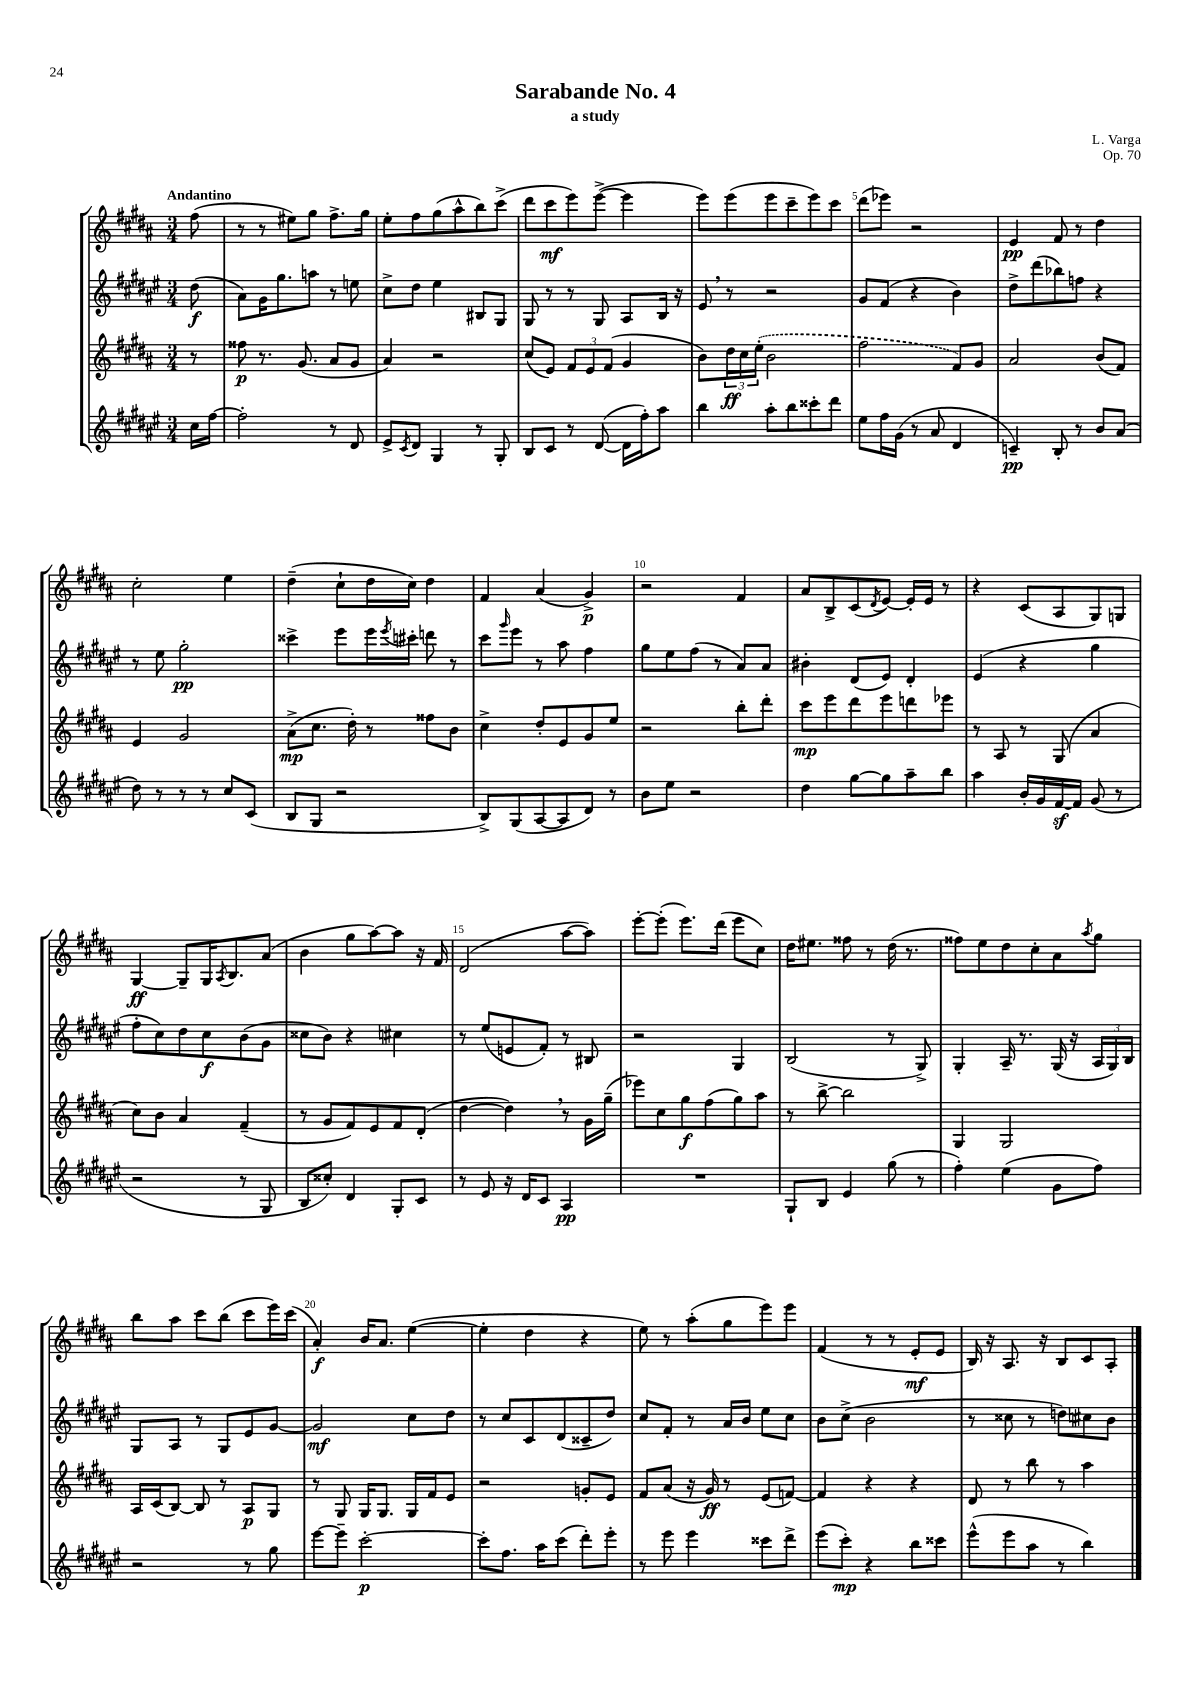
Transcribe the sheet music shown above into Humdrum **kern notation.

**kern	**dynam	**kern	**dynam	**kern	**dynam	**kern	**dynam
*part4	*part4	*part3	*part3	*part2	*part2	*part1	*part1
*staff4	*staff4	*staff3	*staff3	*staff2	*staff2	*staff1	*staff1
*clefG2	*	*clefG2	*	*clefG2	*	*clefG2	*
*k[f#c#g#d#a#e#]	*	*k[f#c#g#d#a#]	*	*k[f#c#g#d#a#e#]	*	*k[f#c#g#d#a#]	*
*M3/4	*	*M3/4	*	*M3/4	*	*M3/4	*
=	=	=	=	=	=	=	=
!	!	!	!	!	!	!LO:TX:a:B:t=Andantino	!
16cc#\LL	.	8r	.	(8dd#\	f	(8ff#\	.
[16ff#\JJ	.	.	.	.	.	.	.
=1	=1	=1	=1	=1	=1	=1	=1
2ff#'\]	.	8ff##X\	p	8a#\L)	.	8r	.
.	.	8.r	.	16g#\K	.	8r	.
.	.	.	.	8.gg#\	.	.	.
.	.	.	.	.	.	8ee#X\L)	.
.	.	(8.g#/	.	.	.	.	.
.	.	.	.	8aan\J	.	8gg#\J	.
8r	.	8a#/L	.	8r	.	8.ff#^\L	.
8d#/	.	8g#/J	.	8een\	.	.	.
.	.	.	.	.	.	16gg#\Jk	.
=2	=2	=2	=2	=2	=2	=2	=2
8e#^/L	.	4a#/)	.	8cc#^\L	.	8ee'\L	.
8qc#/	.	.	.	.	.	.	.
8d#/J	.	.	.	8dd#\J	.	8ff#\	.
4G#/	.	2r	.	4ee#\	.	(8gg#\	.
.	.	.	.	.	.	8aa#^^\	.
8r	.	.	.	8B#X/L	.	8bb\)	.
8G#'/	.	.	.	8G#/J	.	(8ccc#^\J	.
=3	=3	=3	=3	=3	=3	=3	=3
8B/L	.	(8cc#/L	.	8G#/	.	8ddd#\L	.
8c#/J	.	8e/J)	.	8r	.	8ccc#\	mf
8r	.	12f#/L	.	8r	.	8eee\)	.
.	.	12e/	.	.	.	.	.
([8d#/	.	.	.	8G#/	.	([8eee^\J	.
.	.	(12f#/J	.	.	.	.	.
16d#\LL]	.	4g#/	.	8A#/L	.	4eee\]	.
16ff#'\J)	.	.	.	.	.	.	.
8aa#\J	.	.	.	16B/Jk	.	.	.
.	.	.	.	16r	.	.	.
=4	=4	=4	=4	=4	=4	=4	=4
4bb\	.	8b\L)	.	8e#,/	.	8eee\L)	.
.	.	24dd#\L	ff	8r	.	(8eee\	.
.	.	24cc#\	.	.	.	.	.
.	.	(24ee'\JJ	.	.	.	.	.
8aa#'\L	.	2b\	.	2r	.	8eee\	.
8bb\	.	.	.	.	.	8ccc#~\	.
8ccc##X'\	.	.	.	.	.	8eee\)	.
8ddd#\J	.	.	.	.	.	8ccc#\J	.
=5	=5	=5	=5	=5	=5	=5	=5
8ee#\L	.	2ff#\	.	8g#/L	.	(8ddd#\L	.
16ff#\L	.	.	.	(8f#/J	.	8eee-X\J)	.
(16g#\JJ	.	.	.	.	.	.	.
8r	.	.	.	4r	.	2r	.
8a#/	.	.	.	.	.	.	.
4d#/	.	8f#/L)	.	4b\)	.	.	.
.	.	8g#/J	.	.	.	.	.
=6	=6	=6	=6	=6	=6	=6	=6
4cn~/)	pp	2a#/	.	8dd#^\L	.	4e/	pp
.	.	.	.	(8ddd#\	.	.	.
8B'/	.	.	.	8bb-X\)	.	8f#/	.
8r	.	.	.	8ffn\J	.	8r	.
8b/L	.	(8b/L	.	4r	.	4dd#\	.
(8a#/J	.	8f#/J)	.	.	.	.	.
!!LO:LB:g=z
=7	=7	=7	=7	=7	=7	=7	=7
8dd#\)	.	4e/	.	8r	.	2cc#'\	.
8r	.	.	.	8ee#\	.	.	.
8r	.	2g#/	.	2gg#'\	pp	.	.
8r	.	.	.	.	.	.	.
8cc#/L	.	.	.	.	.	4ee\	.
(8c#/J	.	.	.	.	.	.	.
=8	=8	=8	=8	=8	=8	=8	=8
8B/L	.	(8a#^\L	mp	4ccc##X^\	.	(4dd#~\	.
8G#/J	.	8.cc#\J	.	.	.	.	.
2r	.	.	.	8eee#\L	.	8cc#`\L	.
.	.	16dd#'\)	.	.	.	.	.
.	.	8r	.	16eee#\L	.	16dd#\L	.
.	.	.	.	8qeee#/	.	.	.
.	.	.	.	16ccc#X'\JJ	.	16cc#\JJ)	.
.	.	8ff##X\L	.	8dddn\	.	4dd#\	.
.	.	8b\J	.	8r	.	.	.
=9	=9	=9	=9	=9	=9	=9	=9
8B^/L)	.	4cc#^\	.	8ccc#\L	.	4f#/	.
.	.	.	.	16qqggg#/	.	.	.
(8G#/	.	.	.	8eee#\J	.	.	.
[8A#/	.	8dd#'/L	.	8r	.	(4a#/	.
8A#/]	.	8e/	.	8aa#\	.	.	.
8d#/J)	.	8g#/	.	4ff#\	.	4g#^/)	p
8r	.	8ee/J	.	.	.	.	.
=10	=10	=10	=10	=10	=10	=10	=10
8b\L	.	2r	.	8gg#\L	.	2r	.
8ee#\J	.	.	.	8ee#\	.	.	.
2r	.	.	.	(8ff#\J	.	.	.
.	.	.	.	8r	.	.	.
.	.	8bb'\L	.	8a#/L)	.	4f#/	.
.	.	8ddd#'\J	.	8a#/J	.	.	.
=11	=11	=11	=11	=11	=11	=11	=11
4dd#\	.	8ccc#\L	mp	4b#X'\	.	8a#/L	.
.	.	8eee\	.	.	.	8B^/	.
[8gg#\L	.	8ddd#\	.	(8d#/L	.	(8c#/	.
.	.	.	.	.	.	8qd#/	.
8gg#\]	.	8eee\	.	8e#/J)	.	[8e/J)	.
8aa#~\	.	8dddn\	.	4d#'/	.	16e'/LL]	.
.	.	.	.	.	.	16e/JJ	.
8bb\J	.	8eee-X\J	.	.	.	8r	.
=12	=12	=12	=12	=12	=12	=12	=12
4aa#\	.	8r	.	(4e#/	.	4r	.
.	.	8A#/	.	.	.	.	.
16b'/LL	.	8r	.	4r	.	(8c#/L	.
16g#/	.	.	.	.	.	.	.
[16f#z/	.	(8G#/	.	.	.	8A#/	.
16f#/JJ]	.	.	.	.	.	.	.
(8g#/	.	4a#/	.	4gg#\	.	8G#/)	.
8r	.	.	.	.	.	8Gn/J	.
!!LO:LB:g=z
=13	=13	=13	=13	=13	=13	=13	=13
2r	.	8cc#\L)	.	8ff#'\L	.	[4G#/	ff
.	.	8b\J	.	8cc#\)	.	.	.
.	.	4a#/	.	8dd#\	.	8G#~/L]	.
.	.	.	.	8cc#\	f	16G#/K	.
.	.	.	.	.	.	8qA#/	.
.	.	.	.	.	.	8.B/	.
8r	.	(4f#~/	.	(8b\	.	.	.
8G#/	.	.	.	8g#\J	.	(8a#/J	.
=14	=14	=14	=14	=14	=14	=14	=14
8B/L	.	8r	.	8cc##X\L	.	4b\	.
8cc##X'/J)	.	8g#/L	.	8b\J)	.	.	.
4d#/	.	8f#/)	.	4r	.	8gg#\L	.
.	.	8e/	.	.	.	[8aa#\)	.
8G#'/L	.	8f#/	.	4cc#X\	.	8aa#\J]	.
8c#/J	.	(8d#'/J	.	.	.	16r	.
.	.	.	.	.	.	16f#/	.
=15	=15	=15	=15	=15	=15	=15	=15
8r	.	[4dd#\	.	8r	.	(2d#/	.
8e#/	.	.	.	(8ee#/L	.	.	.
16r	.	4dd#,\])	.	8en/	.	.	.
16d#/KL	.	.	.	.	.	.	.
8c#/J	.	.	.	8f#'/J)	.	.	.
4A#/	pp	8r	.	8r	.	[8aa#\L	.
.	.	16g#\LL	.	8B#X/	.	8aa#\J])	.
.	.	(16gg#~\JJ	.	.	.	.	.
=16	=16	=16	=16	=16	=16	=16	=16
2.r	.	8eee-X\L)	.	2r	.	[8eee'\L	.
.	.	8cc#\	.	.	.	(8eee'\J]	.
.	.	8gg#\	f	.	.	8.eee\L)	.
.	.	(8ff#\	.	.	.	.	.
.	.	.	.	.	.	(16ddd#\Jk	.
.	.	8gg#\)	.	4G#/	.	8eee\L	.
.	.	8aa#\J	.	.	.	8cc#\J)	.
=17	=17	=17	=17	=17	=17	=17	=17
8G#`/L	.	8r	.	(2B/	.	16dd#\KL	.
.	.	.	.	.	.	8.ee#X\J	.
8B/J	.	[8bb^\	.	.	.	.	.
4e#/	.	2bb\]	.	.	.	8ff##X\	.
.	.	.	.	.	.	8r	.
(8gg#\	.	.	.	8r	.	(16dd#\	.
.	.	.	.	.	.	8.r	.
8r	.	.	.	8G#^/)	.	.	.
=18	=18	=18	=18	=18	=18	=18	=18
4ff#'\)	.	4G#/	.	4G#'/	.	8ff##X\L)	.
.	.	.	.	.	.	8ee\	.
(4ee#\	.	2G#/	.	16A#~/	.	8dd#\	.
.	.	.	.	8.r	.	.	.
.	.	.	.	.	.	8cc#'\	.
8g#\L	.	.	.	(16G#/	.	8a#\	.
.	.	.	.	16r	.	.	.
.	.	.	.	.	.	8qaa#/	.
8ff#\J)	.	.	.	24A#/LL	.	8gg#\J	.
.	.	.	.	24G#/)	.	.	.
.	.	.	.	24B/JJ	.	.	.
!!LO:LB:g=z
=19	=19	=19	=19	=19	=19	=19	=19
2r	.	16A#/LL	.	8G#/L	.	8bb\L	.
.	.	(16c#/J	.	.	.	.	.
.	.	[8B/J)	.	8A#/J	.	8aa#\J	.
.	.	8B/]	.	8r	.	8ccc#\L	.
.	.	8r	.	8G#/L	.	(8bb\J	.
8r	.	8A#/L	p	8e#/	.	8ccc#\L	.
8gg#\	.	8G#/J	.	[8g#/J	.	16eee\L)	.
.	.	.	.	.	.	(16ccc#\JJ	.
=20	=20	=20	=20	=20	=20	=20	=20
[8eee#\L	.	8r	.	2g#/]	mf	4a#'/)	f
8eee#~\J]	.	8G#/	.	.	.	.	.
[2ccc#'\	p	16G#/KL	.	.	.	16b/KL	.
.	.	8.G#/J	.	.	.	8.a#/J	.
.	.	16G#/LL	.	8cc#\L	.	([4ee\	.
.	.	16f#/J	.	.	.	.	.
.	.	8e/J	.	8dd#\J	.	.	.
=21	=21	=21	=21	=21	=21	=21	=21
8ccc#'\L]	.	2r	.	8r	.	4ee'\]	.
8.ff#\J	.	.	.	8cc#/L	.	.	.
.	.	.	.	8c#/	.	4dd#\	.
16aa#\KL	.	.	.	.	.	.	.
(8ccc#\J	.	.	.	(8d#/	.	.	.
8ddd#'\L)	.	8gn'/L	.	8c##X~/	.	4r	.
8eee#'\J	.	8e/J	.	8dd#/J)	.	.	.
=22	=22	=22	=22	=22	=22	=22	=22
8r	.	8f#/L	.	8cc#/L	.	8ee\)	.
8eee#\	.	(8a#/J	.	8f#'/J	.	8r	.
4eee#\	.	16r	.	8r	.	(8aa#'\L	.
.	.	16g#/)	ff	.	.	.	.
.	.	8r	.	16a#/LL	.	8gg#\	.
.	.	.	.	16b/JJ	.	.	.
8ccc##X\L	.	(8e/L	.	8ee#\L	.	8eee\)	.
8ddd#^\J	.	[8fn/J)	.	8cc#\J	.	8eee\J	.
=23	=23	=23	=23	=23	=23	=23	=23
(8eee#\L	.	4f/]	.	8b\L	.	(4f#/	.
8ccc#'\J)	mp	.	.	(8cc#^\J	.	.	.
4r	.	4r	.	2b\	.	8r	.
.	.	.	.	.	.	8r	.
8bb\L	.	4r	.	.	.	8e'/L	mf
8ccc##X\J	.	.	.	.	.	8e/J	.
=24	=24	=24	=24	=24	=24	=24	=24
(8eee#^^\L	.	8d#/	.	8r	.	16B/)	.
.	.	.	.	.	.	16r	.
8eee#\	.	8r	.	8cc##X\	.	8.A#/	.
8aa#\J	.	8bb\	.	8r	.	.	.
.	.	.	.	.	.	16r	.
8r	.	8r	.	8ddn\L)	.	8B/L	.
4bb\)	.	4aa#\	.	8cc#X\	.	8c#/	.
.	.	.	.	8b\J	.	8A#'/J	.
==	==	==	==	==	==	==	==
*-	*-	*-	*-	*-	*-	*-	*-
